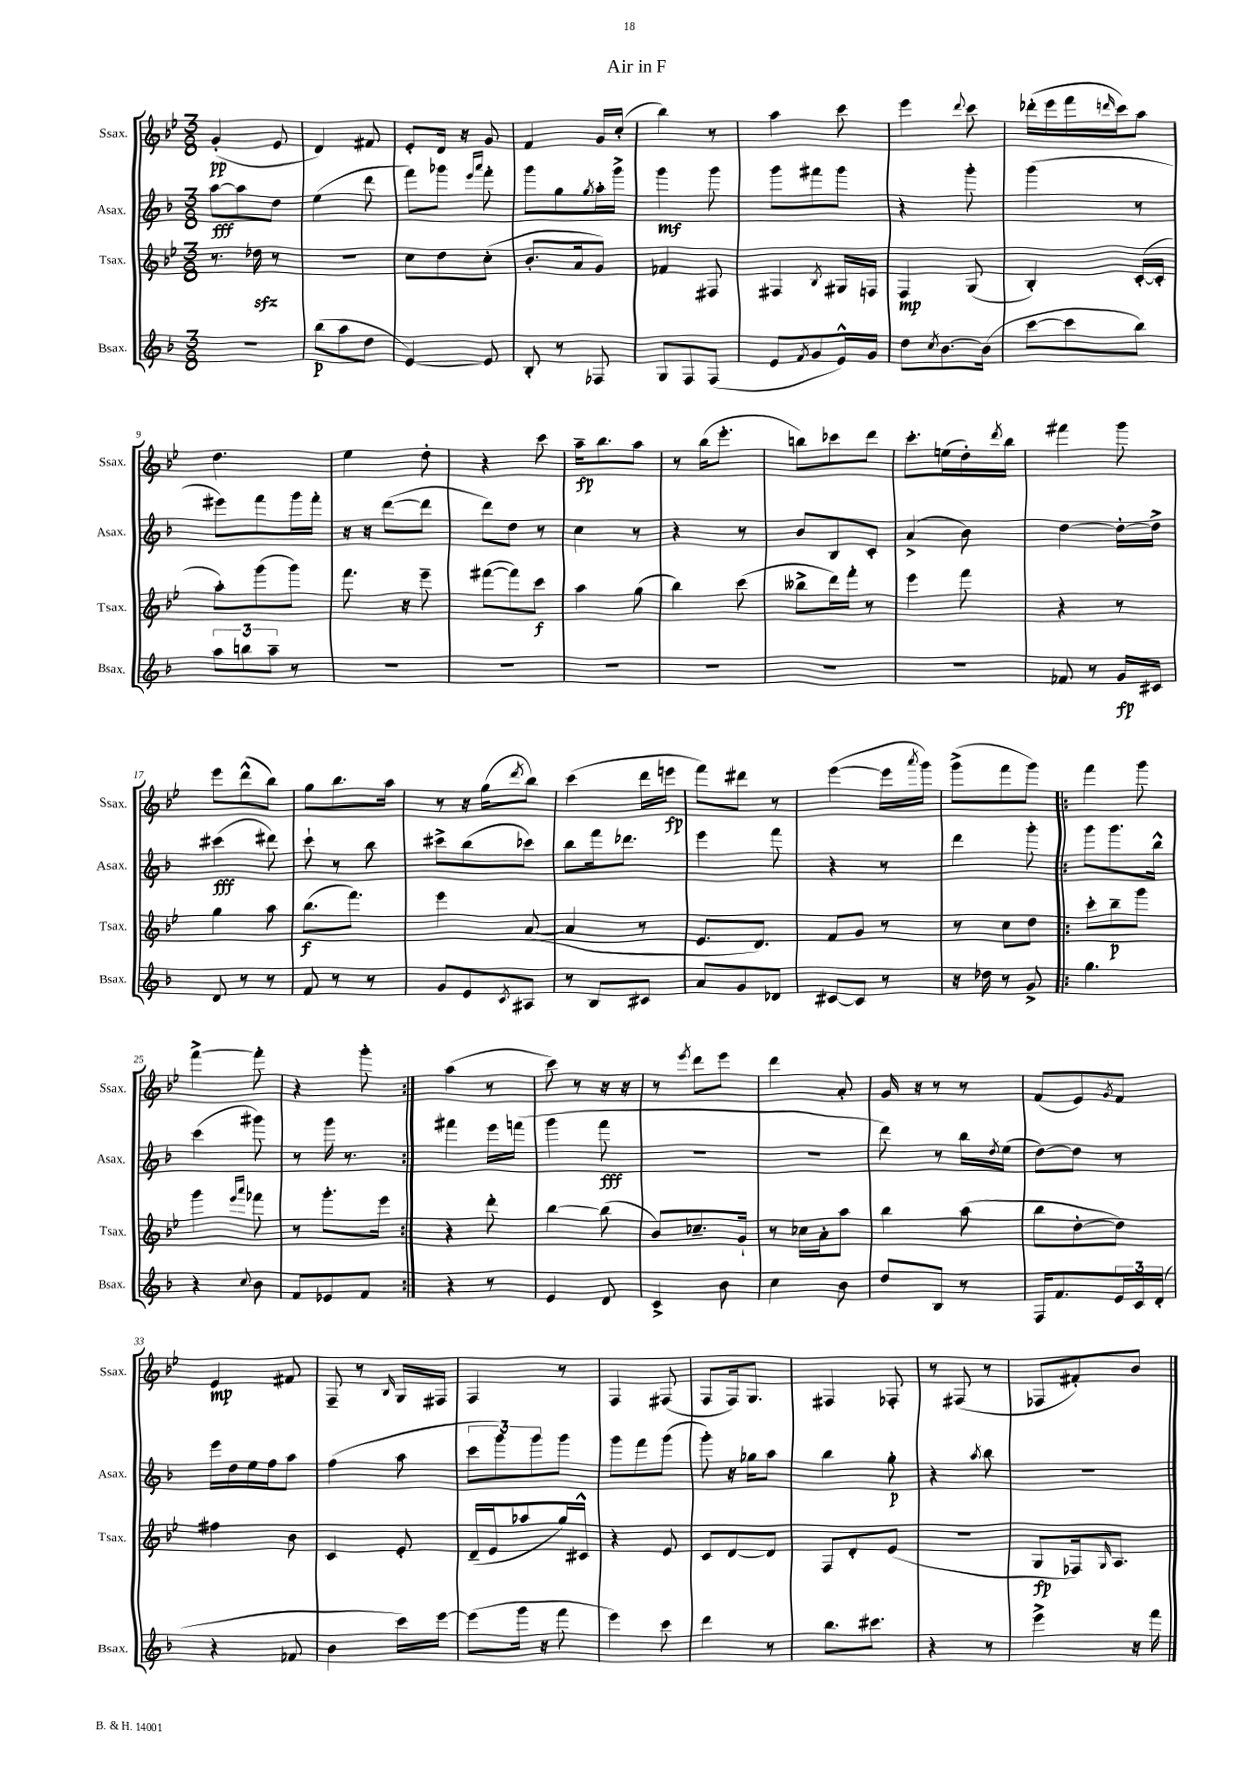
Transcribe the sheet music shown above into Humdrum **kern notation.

**kern	**kern	**kern	**kern
*staff4	*staff3	*staff2	*staff1
*clefG2	*clefG2	*clefG2	*clefG2
*k[b-]	*k[b-e-]	*k[b-]	*k[b-e-]
*M3/8	*M3/8	*M3/8	*M3/8
4.r	8.r	[8aa\L	(4g'/
.	.	8aa\]	.
.	16dd-\	.	.
.	8r	8dd\J	8e-/
=	=	=	=
(8bb-\L	4.r	(4ee\	4d/)
8aa\	.	.	.
8dd\J	.	8ddd\	8f#/
=	=	=	=
[4e/)	8cc\L	8fff\L)	8e-'/L
.	8dd\	8ggg-\J	16d/Jk
.	.	.	16r
.	.	16qqeee/LL	.
.	.	16qqaaa/JJ	.
8e/]	(8cc'\J	8fff'\	8g/
=	=	=	=
8B-'/	8.b-'/L	8ggg\L	4f/
8r	.	8gg\	.
.	16a/k	.	.
.	.	8qgg/	.
8F-/	8g/J)	16aa'\L	16g/LL
.	.	16ggg^\JJ	(16cc'/JJ
=	=	=	=
8G/L	4f-/	4ggg\	4bb-\)
8F/	.	.	.
(8F/J	8F#/	8ggg\	8r
=	=	=	=
8e/L	4F#/	8ggg\L	4aa\
8qf/	.	.	.
8g/	.	8fff#\	.
.	8qB-/	.	.
16e^^/L)	16G#/LL	8ggg\J	8ccc\
16g/JJ	16F/JJ	.	.
=	=	=	=
8dd\L	4F/	4r	4eee-\
8qcc/	.	.	.
[8.b-\	.	.	.
.	.	.	8qqddd/
.	(8G/	8ggg'\	8ccc\
(16b-\]Jk	.	.	.
=	=	=	=
[8ccc\L	4B-'/)	(4ggg\	(16ddd-'\LL
.	.	.	16eee-\
8ccc\]	.	.	16fff\
.	.	.	16qqddd/
.	.	.	16ccc\J)
8bb-\J)	([16c'/LL	8r	8aa\J
.	16c'/]JJ	.	.
=	=	=	=
12aa\L	8aa'\L)	8eee#\L)	4.dd\
12bb\	.	.	.
.	(8ggg\	8fff\	.
12aa~\J	.	.	.
8r	8ggg\J)	16ggg\L	.
.	.	16fff'\JJ	.
=	=	=	=
4.r	8.fff\	16r	4ee-\
.	.	16r	.
.	.	([8ddd\L	.
.	16r	.	.
.	8eee-~\	8ddd\]J	8dd'\
=	=	=	=
4.r	([8fff#\L	8ddd\L)	4r
.	8fff#\])	8dd\J	.
.	8ccc\J	8r	8ccc\
=	=	=	=
4.r	4aa\	4cc\	16aa~\LK
.	.	.	8.bb-\
.	(8gg\	8r	8aa\J
=	=	=	=
4.r	4bb-\)	4r	8r
.	.	.	(16bb-\LK
.	.	.	8.eee-'\J
.	(8ccc\	8r	.
=	=	=	=
4.r	8bb--^\L	8b-/L	8bb\L)
.	16ddd\L)	8B-/	8ccc-\
.	16fff'\JJ	.	.
.	8r	8c'/J	8ddd\J
=	=	=	=
4.r	4eee-\	(4a^/	8.ccc'\L
.	.	.	(16ee\L
.	8fff\	8b-\)	16dd'\)
.	.	.	8qddd/
.	.	.	16bb-\JJ
=	=	=	=
8f-/	4r	[4dd\	4fff#\
8r	.	.	.
16g/LL	8r	16dd'\_LL	8ggg\
16c#/JJ	.	16dd^\]JJ	.
=	=	=	=
8d/	4gg\	(4ccc#\	8eee-\L
8r	.	.	(8ddd^^\
8r	8aa\	8ddd#\)	8bb-\J)
=	=	=	=
8f/	(8.bb-\L	8ccc`\	8gg\L
8r	.	8r	8.bb-\
.	8.fff\J)	.	.
8r	.	8bb-\	.
.	.	.	16aa\Jk
=	=	=	=
8g/L	4eee-\	8ccc#^\L	8r
8e/	.	(8bb-\	16r
.	.	.	(16gg\LK
8qc/	.	.	8qddd/
8A#/J	([8a/	8ccc-\J)	8bb-\J)
=	=	=	=
8r	4a/]	8bb-\L	(4ccc\
8B-/L	.	16fff\k	.
.	.	8.ddd-\J	.
8c#/J	8r	.	16ddd\LL
.	.	.	16eee\JJ
=	=	=	=
8a/L	8.e-/L	4eee\	8fff\L)
8g/	.	.	8ddd#\J
.	8.d/J)	.	.
8d-/J	.	8fff\	8r
=	=	=	=
[8c#/L	8f/L	4r	([4eee-\
8c#/]J	8g/J	.	.
8r	8r	8r	16eee-\]LL
.	.	.	8qaaa/
.	.	.	16ggg\JJ)
=	=	=	=
16r	8r	4ddd\	(8ggg^\L
16dd-\	.	.	.
8r	8cc\L	.	8fff\
8g^/	8dd\J	8ggg'\	8ggg\J)
=!|:	=!|:	=!|:	=!|:
4.gg\	8ccc'\L	8ggg\L	4fff\
.	8bb-~\	8.ggg\	.
.	8ggg\J	.	8ggg\
.	.	16bb-^^\Jk	.
=	=	=	=
4r	4ggg\	(4ccc\	[4fff^\
.	16qqeee-/LL	.	.
8qqcc/	16qqaaa/JJ	.	.
8b-\	8fff-\	8ggg#\)	8fff'\]
=	=	=	=
8f/L	8r	8r	4r
8e-/	8.ggg'\L	16ggg\	.
.	.	8.r	.
8f/J	.	.	8ggg'\
.	16eee-\Jk	.	.
=:|!	=:|!	=:|!	=:|!
4r	4r	4fff#\	(4aa\
8r	8ddd'\	16eee\LL	8r
.	.	(16fff\JJ	.
=	=	=	=
4e/	[4bb-\	4ggg\	8ccc\)
.	.	.	8r
8d/	(8bb-\]	8fff\	16r
.	.	.	16r
=	=	=	=
4c^/	8b-/L)	4.r	8r
.	.	.	8qeee-/
.	8.cc-~/	.	8ddd\L
8b-\	.	.	8eee-\J
.	16g`/Jk	.	.
=	=	=	=
4cc\	8r	4.r	4ddd\
.	16cc-\LL	.	.
.	16a'\J	.	.
8b-\	8aa\J	.	8a'/
=	=	=	=
8dd/L	4bb-\	8ddd\)	16g/
.	.	.	16r
8B-/J	.	8r	8r
8r	(8aa\	16bb-\LL	8r
.	.	8qdd/	.
.	.	(16ee\JJ	.
=	=	=	=
16F/LK	8bb-\L	[8dd\L)	(8f/L
8.f/	.	.	.
.	[8dd'\	8dd\]J	8e-/)
.	.	.	8qg/
24e/L	8dd\]J)	8r	8f/J
24c/	.	.	.
(24d'/JJ	.	.	.
=	=	=	=
4r	4ff#\	16eee\LL	4e-/
.	.	16dd\	.
.	.	16ee\	.
.	.	16ff\J	.
8f-/	8b-\	8aa\J	8f#/
=	=	=	=
4b-\	4c/	(4ff\	8F~/
.	.	.	8r
.	.	.	16qqB-/
16ccc\LL)	8e-'/	8aa\	16G/LL
[16eee\JJ	.	.	16F#/JJ
=	=	=	=
(8eee\]L	(16d~/LL	12ccc\L	4F/
.	16e-/J	.	.
.	.	12ggg\)	.
16ggg\Jk	8aa-/	.	.
.	.	12ggg\	.
16r	.	.	.
8fff\	16gg/L)	8ggg\J	8r
.	16c#^^/JJ	.	.
=	=	=	=
4eee\)	4r	8ggg\L	4F/
.	.	8fff\	.
8ccc\	8e-/	(8ggg\J	(8F#/
=	=	=	=
4ddd\	8c/L	8ggg'\)	8F/L
.	[8d/	16r	16F/k)
.	.	16gg-\LK	8.G/J
8r	8d/]J	8aa\J	.
=	=	=	=
8.bb-\L	8F/L	4bb-\	4F#/
.	8d'/	.	.
8.ccc#\J	.	.	.
.	(8e-/J	8gg'\	8F-'/
=	=	=	=
4r	4.r	4r	8r
.	.	.	(8F#/
.	.	8qaa/	.
8r	.	8bb-\	8r
=	=	=	=
4eee^\	8G/L	4.r	8F-/L
.	16F-/k)	.	8f#'/)
.	16qqG/	.	.
.	8.A/J	.	.
16r	.	.	8b-/J
16fff\	.	.	.
==	==	==	==
*-	*-	*-	*-
